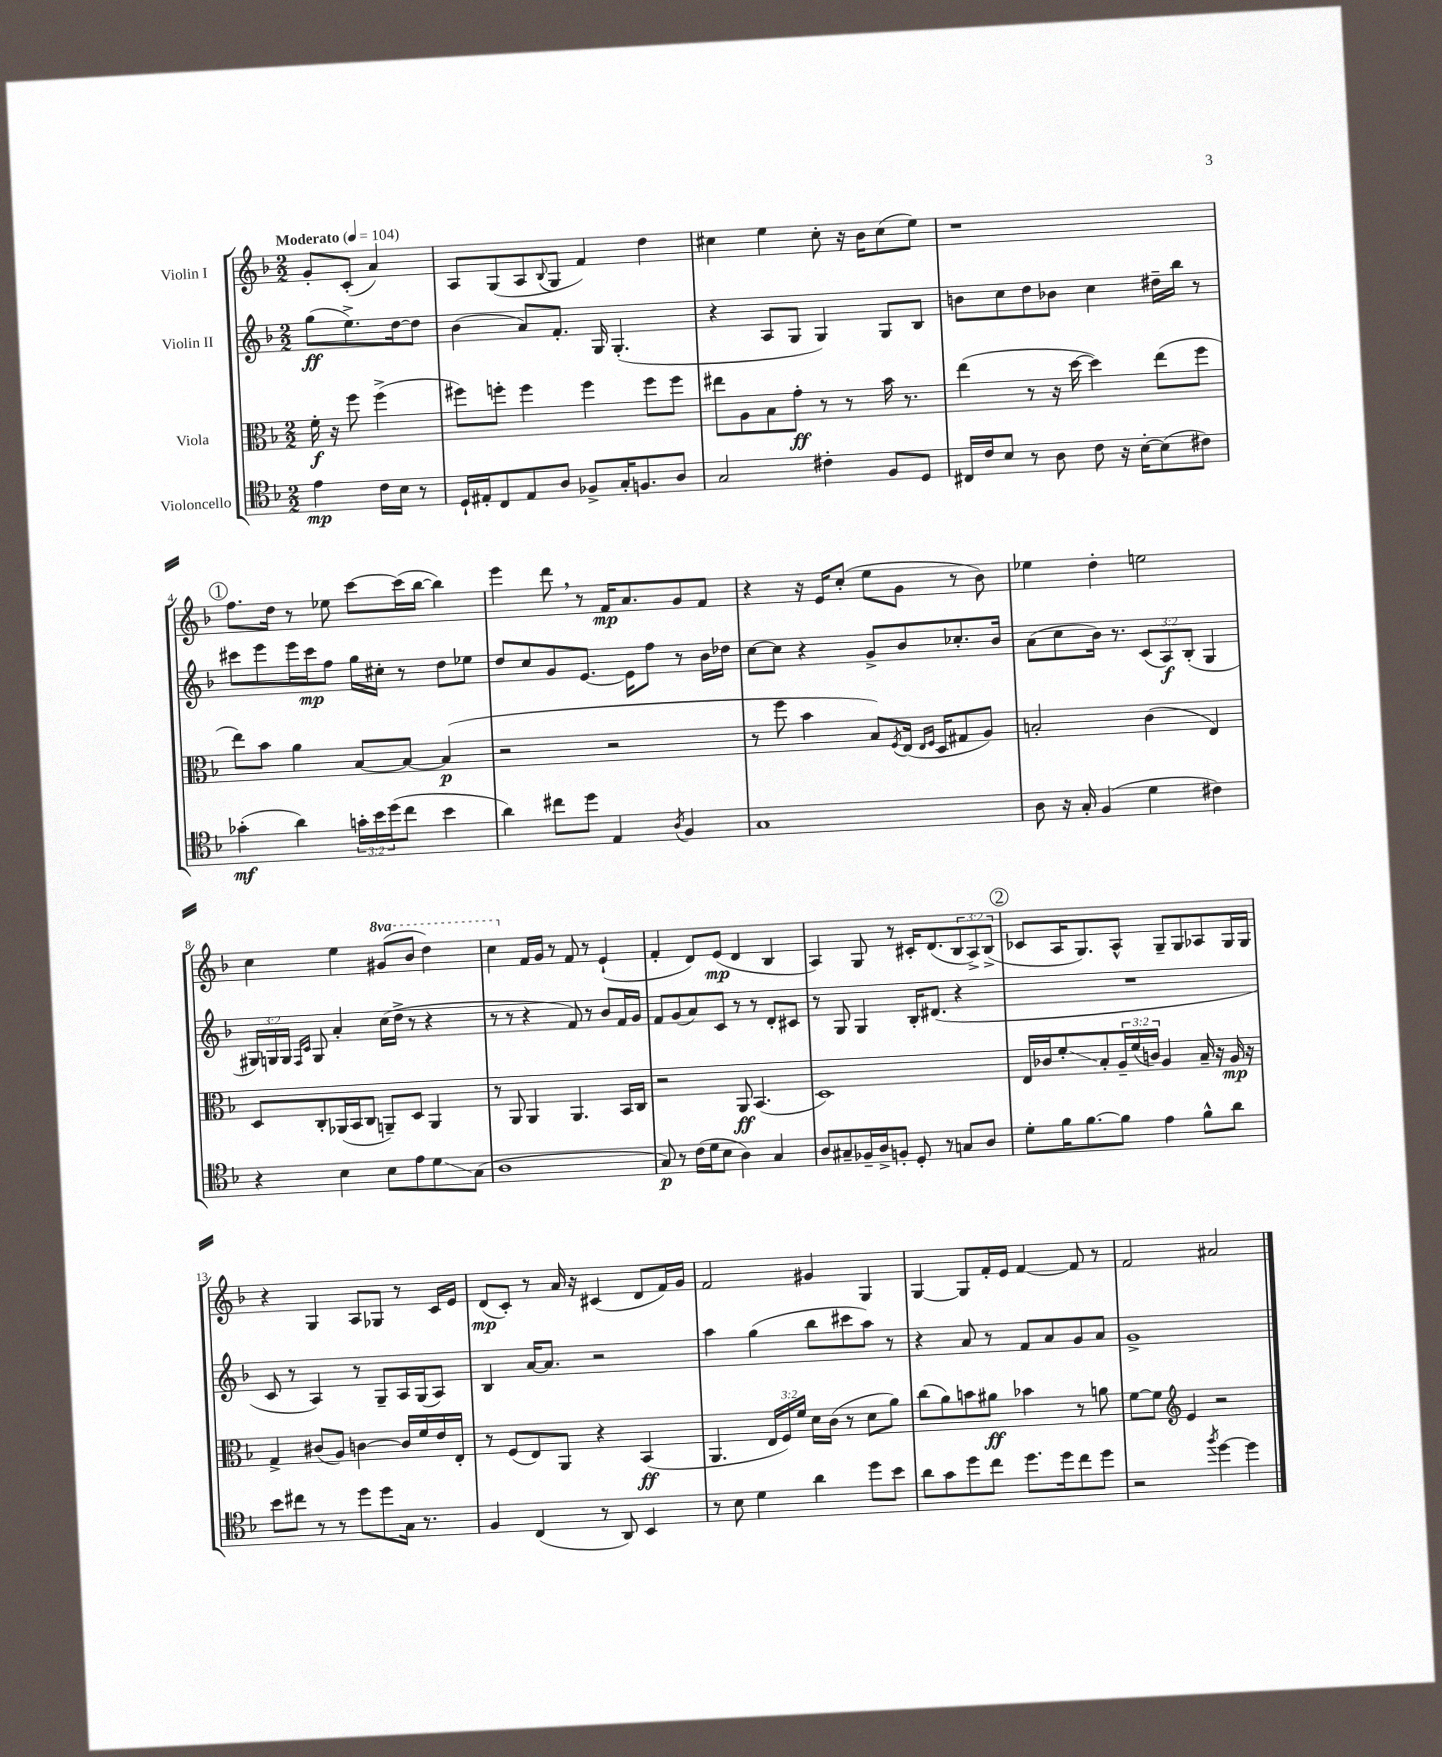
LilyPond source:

<<
\new StaffGroup <<
\new Staff = "s0" \with { instrumentName = "Violin I" } {
    \clef treble \key f \major \numericTimeSignature \time 2/2 \override Staff.TupletNumber.text = #tuplet-number::calc-fraction-text \set Staff.ottavationMarkups = #ottavation-simple-ordinals \partial 2 \tempo "Moderato" 4 = 104
    g'8-. c'8-.( a'4) |
    a8 g8( a8 \appoggiatura { bes8 } g8 f'4) d''4 |
    cis''4 e''4 cis''8-. r16 bes'16 cis''8( e''8) |
    r1 |
    \mark \markup { \circle "1" } f''8. d''16 r8 ees''8 c'''8~ c'''16( bes''16~ bes''4) |
    e'''4 d'''8 \breathe r8 f'16\mp a'8. g'8 f'8 |
    r4 r16 e'16 c''8-.( e''8 g'8 r8 bes'8) |
    ees''4 d''4-. e''2 |
    c''4 e''4 \ottava #1 gis''8( bes''8 d'''4) |
    c'''4 \ottava #0 f'16 g'16 r8 f'8 r8 e'4-!( |
    f'4-. d'8) e'8\mp( d'4 bes4 |
    a4) g8 r8 cis'16-. d'8.( \tuplet 3/2 { bes8 a8->) bes8->( } |
    \mark \markup { \circle "2" } ces'8 a16 g8.) a8-^ g8-- g8 aes8 g16 g16 |
    r4 g4 a8 ges8 r8 c'16 e'16 |
    d'8\mp( c'8-.) r8 a'16 r16 cis'4( d'8 f'16) g'16 |
    f'2 gis'4 g4 |
    g4~ g8 f'16-. e'16 f'4~ f'8 r8 |
    f'2 ais'2 \bar "|." |
}
\new Staff = "s1" \with { instrumentName = "Violin II" } {
    \clef treble \key f \major \numericTimeSignature \time 2/2 \override Staff.TupletNumber.text = #tuplet-number::calc-fraction-text \partial 2
    g''8\ff( e''8.->) d''16~ d''8 |
    bes'4( a'8) f'8.-. g16 g4.-.( |
    r4 a8 g8 g4) g8 bes8 |
    b'8 c''8 d''8 bes'8 c''4 dis''16-- bes''16 r8 |
    \mark \markup { \circle "1" } cis'''8 e'''8 e'''16 cis'''16\mp f''8 g''16 cis''16-. r8 d''8 ees''8 |
    d''8 c''8 g'8 e'8.~ e'16 f''8 r8 bes'16 des''16 |
    c''8~ c''8 r4 g'8-> bes'8 ces''8.-. bes'16 |
    a'8( c''8 bes'16) r8. \tuplet 3/2 { c'8( a8\f) bes8-.( } g4 |
    \tuplet 3/2 { gis16) g16 g16 } \grace { f16 c'16 } g8 a'4-. c''16( d''16-> r8 r4 |
    r8 r8 r4 f'8) r8 bes'8 f'16 g'16 |
    f'8 g'8( a'8) c'8 r8 r8 d'8-. cis'8 |
    r8 g8 g4 bes16-. dis'8.( r4 |
    \mark \markup { \circle "2" } R1 |
    c'8 r8 a4) r8 g8-- a16 g16( a8) |
    bes4 a'16~ a'8. r2 |
    a''4 g''4( bes''8 cis'''8 a''8) r8 |
    r4 a'8 r8 f'8 a'8 g'8 a'8 |
    g'1-> \bar "|." |
}
\new Staff = "s2" \with { instrumentName = "Viola" } {
    \clef alto \key f \major \numericTimeSignature \time 2/2 \override Staff.TupletNumber.text = #tuplet-number::calc-fraction-text \partial 2
    f'16-.\f r16 f''8 f''4->( |
    fis''8) f''8-. f''4 f''4 f''8 f''8 |
    eis''8 a8 bes8 g'8-.\ff r8 r8 bes'16 r8. |
    e''4( r8 r16 d''16~ d''4) e''8( f''8 |
    \mark \markup { \circle "1" } e''8) bes'8 a'4 bes8~ bes8~ bes4\p( |
    r2 r2 |
    r8 f''8 bes'4 bes8) \acciaccatura { f8 } e16( \grace { e16 f16 } d16 gis8 a8) |
    b2-. c'4( e4) |
    d8 c8-. aes,16( bes,16 c8 a,8--) d8 a,4 |
    r8 a,8 a,4 a,4. bes,16 c16 |
    r2 a,8\ff bes,4.( |
    d1) |
    \mark \markup { \circle "2" } e16 ces'16 f'8-.\glissando bes8-. \tuplet 3/2 { a16-- f'16( c'16) } a4 bes16-- r16 a16\mp r16 |
    g4-> cis'8( a8) c'4~ c'16 f'16 e'16 e16-. |
    r8 f8( e8) a,8 r4 bes,4\ff( |
    a,4. \tuplet 3/2 { e16 f16) f'16 } d'16 c'16( r8 d'8 a'8) |
    c''8( a'8) b'8 ais'8\ff bes'4 r8 a'8 |
    f'8~ f'8 \clef treble e'4 r2 \bar "|." |
}
\new Staff = "s3" \with { instrumentName = "Violoncello" } {
    \clef tenor \key f \major \numericTimeSignature \time 2/2 \override Staff.TupletNumber.text = #tuplet-number::calc-fraction-text \partial 2
    e'4\mp c'16 bes16 r8 |
    d16-! eis16-. c8 eis8 a8 fes8-> g16-. f8. a8 |
    g2 cis'4-. f8 d8 |
    cis16 c'16 bes8 r8 a8 c'8 r16 bes16~-. bes8( cis'8) |
    \mark \markup { \circle "1" } ges'4-.\mf( a'4) \tuplet 3/2 { g'16-. bes'16 d''16( } c''8 bes'4 |
    a'4) cis''8 d''8 e4 \acciaccatura { a8 } f4 |
    g1 |
    a8 r16 g16-. f4( d'4 cis'4) |
    r4 bes4 bes8 e'8 d'8\glissando g8( |
    a1 |
    g8\p) r8 c'16( d'16 bes8 a4) g4 |
    a8 gis8-- fes16-- a16-> f8-. d8-. r8 g8 a8 |
    \mark \markup { \circle "2" } d'8-. f'16 f'8.~ f'8 e'4 f'8-^ a'8 |
    bes'8 cis''8 r8 r8 d''8 d''8 g16 r8. |
    f4 c4( r8 a,8) bes,4 |
    r8 bes8 d'4 a'4 d''8 bes'8 |
    a'8 g'8 d''8 c''8 d''8. d''16 c''8 d''8 |
    r2 \acciaccatura { f''8 } d''4~ d''4 \bar "|." |
}
>>
>>
